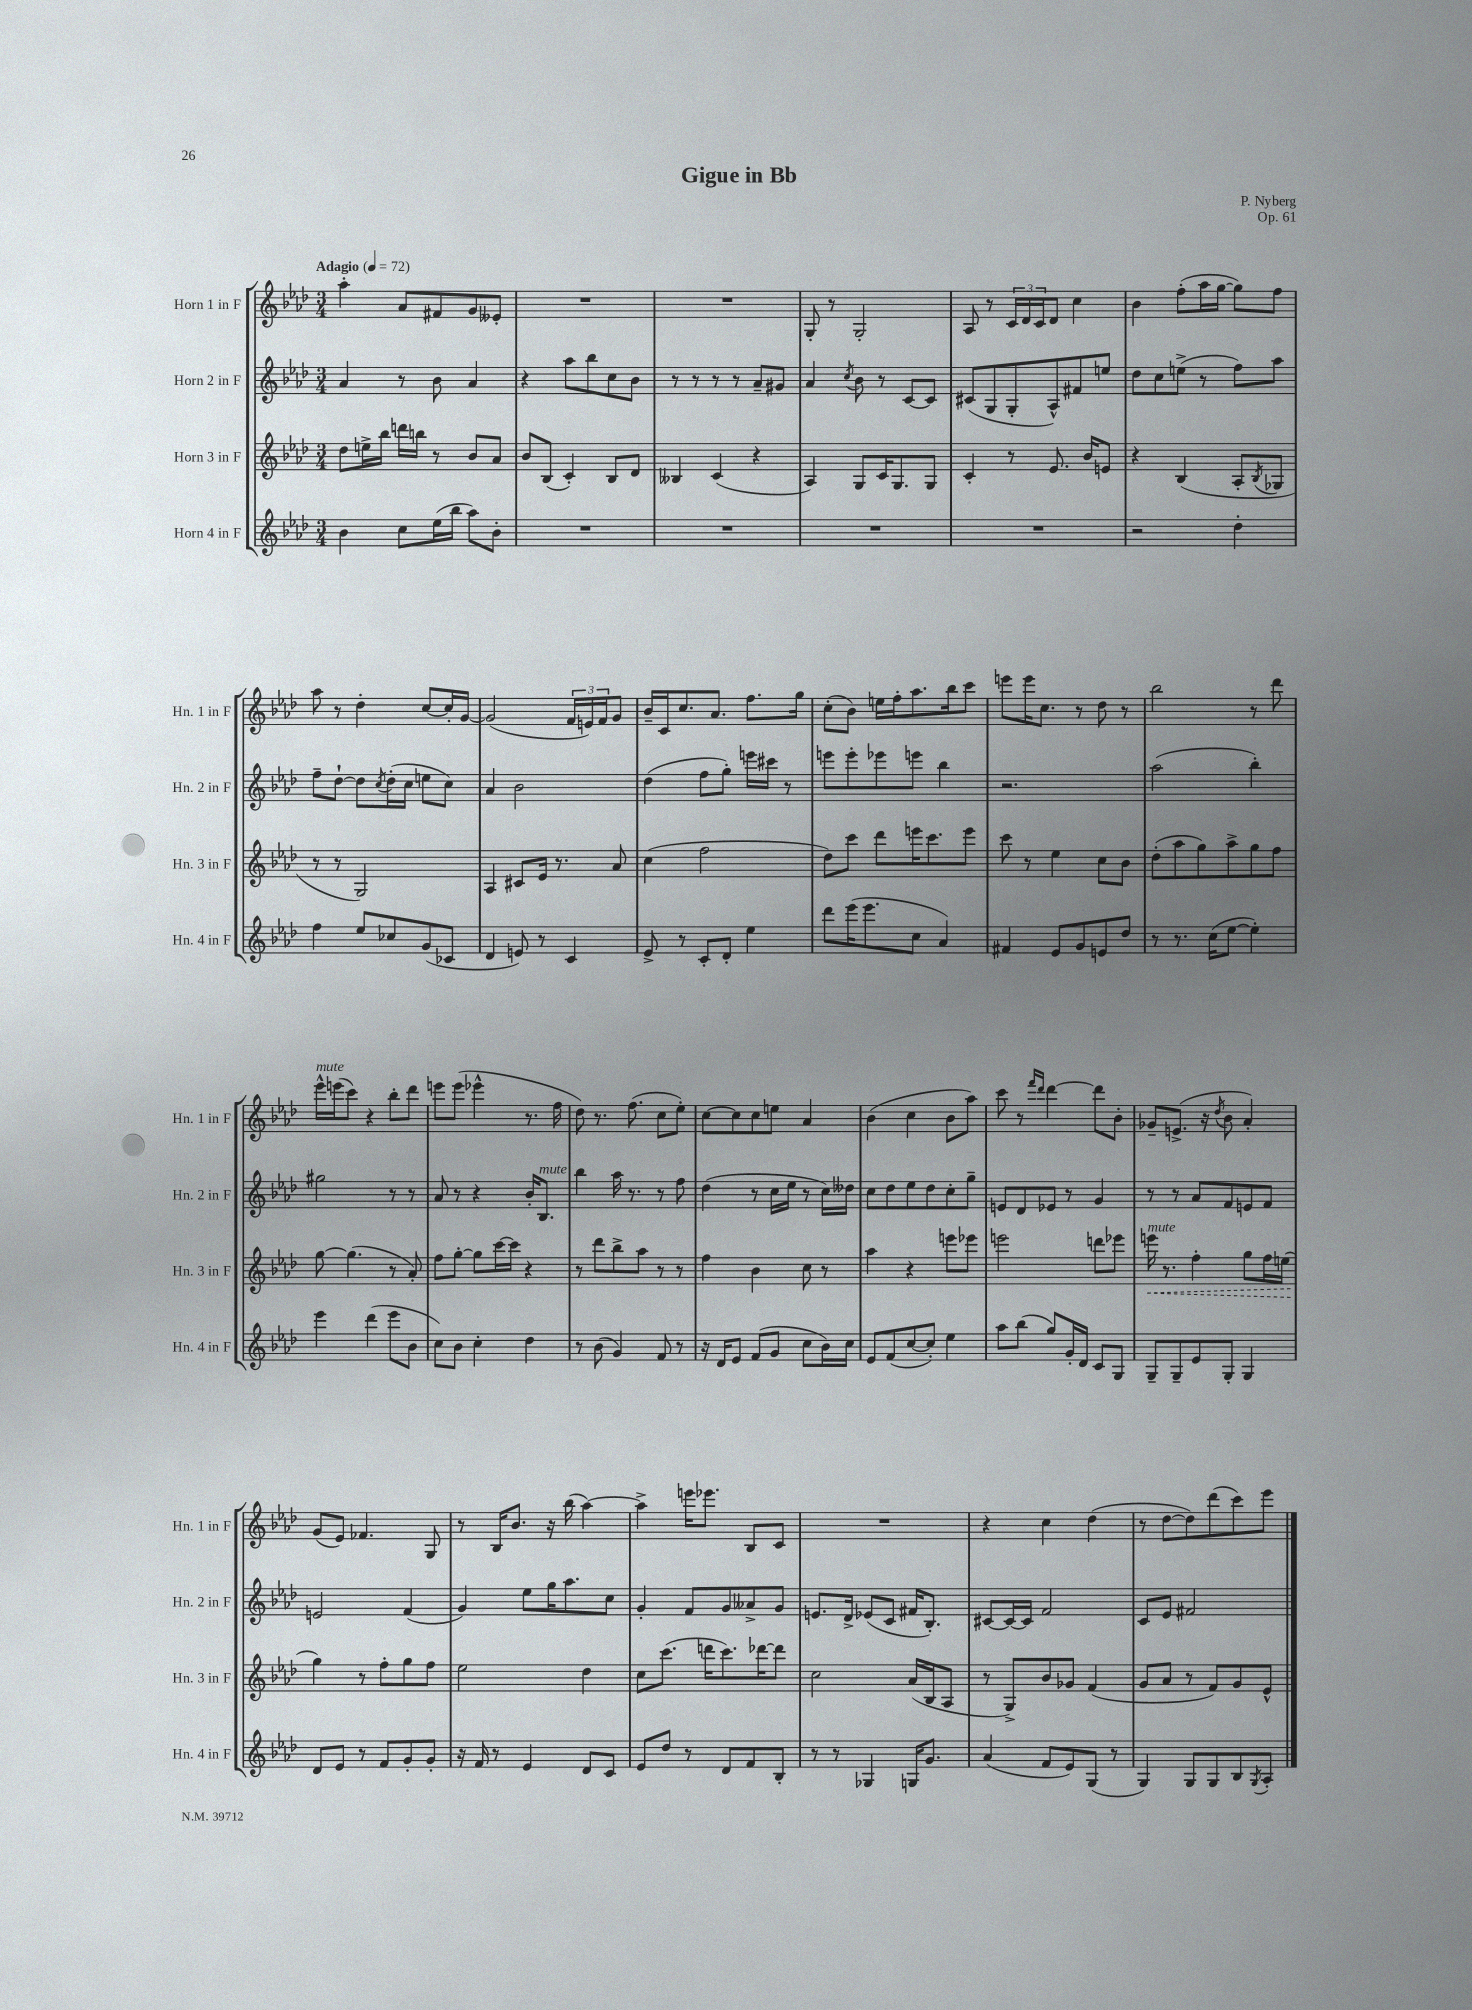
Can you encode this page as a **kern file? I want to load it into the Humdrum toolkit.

**kern	**kern	**kern	**kern
*staff4	*staff3	*staff2	*staff1
*clefG2	*clefG2	*clefG2	*clefG2
*k[b-e-a-d-]	*k[b-e-a-d-]	*k[b-e-a-d-]	*k[b-e-a-d-]
*M3/4	*M3/4	*M3/4	*M3/4
*MM72	*MM72	*MM72	*MM72
4b-\	8dd-\L	4a-/	4aa-'\
.	16ee^\L	.	.
.	16bb-\JJ	.	.
8cc\L	16ddd\LL	8r	8a-/L
.	16bb\JJ	.	.
(16ee-\L	8r	8b-\	8f#/
16bb-\JJ	.	.	.
8aa-\L)	8b-/L	4a-/	8g/
8b-'\J	8a-/J	.	8e--'/J
=	=	=	=
2.r	8b-/L	4r	2.r
.	(8B-/J	.	.
.	4c'/)	8aa-\L	.
.	.	8bb-\	.
.	8B-/L	8cc\	.
.	8d-/J	8b-\J	.
=	=	=	=
2.r	4B--/	8r	2.r
.	.	8r	.
.	(4c/	8r	.
.	.	8r	.
.	4r	8a-~/L	.
.	.	8g#/J	.
=	=	=	=
2.r	4A-/)	4a-/	8G'/
.	.	.	8r
.	.	8qcc/	.
.	8G/L	8b-\	2G'/
.	16c/K	8r	.
.	8.G/	.	.
.	.	[8c/L	.
.	8G/J	8c/]J	.
=	=	=	=
2.r	4c'/	(8c#/L	8A-/
.	.	8G/	8r
.	8r	8G'/	24c/LL
.	.	.	24d-/
.	.	.	24c/J
.	8.e-/	8A-^^/)	8d-/J
.	.	8f#/	4cc\
.	16b-/LK	.	.
.	8e/J	8ee/J	.
=	=	=	=
2r	4r	8dd-\L	4b-\
.	.	8cc\	.
.	(4B-/	(8ee^\J	(8ff'\L
.	.	8r	16aa-\L
.	.	.	[16gg\JJ
4dd-'\	8A-'/L	8ff\L)	8gg\]L)
.	8qB-/	.	.
.	8G-/J	8aa-\J	8ff\J
=	=	=	=
4ff\	8r	8ff~\L	8aa-\
.	8r	[8dd-`\J	8r
8ee-/L	2G/)	8dd-\]L	4dd-'\
.	.	8qcc/	.
8cc-/	.	(16dd-'\L	.
.	.	16cc\JJ	.
(8g/	.	8ee\L	[8cc/L
8c-/J	.	8cc\J)	16cc'/]L
.	.	.	[16g/JJ
=	=	=	=
4d-/	4A-/	4a-/	(2g/]
8e/)	8c#/L	2b-\	.
8r	16e-/Jk	.	.
.	8.r	.	.
4c/	.	.	24f/LL
.	.	.	24e/)
.	.	.	24f/J
.	8a-/	.	8g/J
=	=	=	=
8e-^/	(4cc\	(4dd-\	16b-~/LL
.	.	.	16c/J
8r	.	.	8.cc/
8c'/L	2ff\	8ff\L	.
.	.	.	8.a-/J
8d-'/J	.	8gg'\J)	.
4ee-\	.	16eee\LL	8.ff\L
.	.	16ccc#\JJ	.
.	.	8r	.
.	.	.	16gg\Jk
=	=	=	=
8ddd-\L	8dd-\L)	8eee\L	(8cc'\L
(16eee-\K	8ccc\J	8eee'\	8b-\J)
8.eee-\	.	.	.
.	8ddd-\L	8eee-\	16ee\LL
.	.	.	16ff'\J
8cc\J	16eee\K	8eee\J	8.aa-\
.	8.ccc\	.	.
4a-/)	.	4bb-\	.
.	.	.	16bb-\k
.	8eee\J	.	8ccc\J
=	=	=	=
4f#/	8ccc\	2.r	8eee\L
.	8r	.	16eee\K
.	.	.	8.cc\J
8e-/L	4ee-\	.	.
8g/	.	.	8r
8e/	8cc\L	.	8dd-\
8dd-/J	8b-\J	.	8r
=	=	=	=
8r	(8dd-'\L	(2aa-\	2bb-\
8.r	8aa-\	.	.
.	8gg\)	.	.
(16cc\LK	.	.	.
[8ee-\J	8aa-^\	.	.
4ee-'\])	8gg\	4bb-'\)	8r
.	8ff\J	.	8ddd-\
=	=	=	=
4eee-\	[8gg\	2gg#\	16eee-^^\LL
.	.	.	(16eee\J
.	(4.gg\]	.	8ccc\J)
(4ddd-\	.	.	4r
8eee-\L	8r	8r	8bb-'\L
8b-\J	8a-'/)	8r	8ddd-\J
=	=	=	=
8cc\L)	8ff\L	8a-/	8eee\L
8b-\J	[8gg'\J	8r	(8eee\J
4cc'\	8gg\]L	4r	4eee-^^\
.	[16ccc\L	.	.
.	16ccc\]JJ	.	.
4dd-\	4r	16b-'/LK	8.r
.	.	8.B-/J	.
.	.	.	16ff\
=	=	=	=
8r	8r	4bb-\	8dd-\)
(8b-\	8ddd-\L	.	8.r
4g/)	8bb-^\	16aa-\	.
.	.	8.r	(8.ff\
.	8aa-\J	.	.
8f/	8r	8r	8cc\L
8r	8r	8ff\	8ee-'\J)
=	=	=	=
16r	4ff\	(4dd-\	[8cc\L
16d-/LK	.	.	.
8e-/J	.	.	8cc\]
(8f/L	4b-\	8r	8cc\
8g/J	.	16cc\LL	8ee\J
.	.	16ee-\JJ	.
8cc\L	8cc\	8r	4a-/
16b-\L)	8r	16cc\LL)	.
16cc\JJ	.	16dd--\JJ	.
=	=	=	=
8e-/L	4aa-\	8cc\L	(4b-\
(8f/	.	8dd-\	.
[8cc/	4r	8ee-\	4cc\
8cc'/]J)	.	8dd-\	.
4ee-\	8eee\L	8cc'\	8b-\L
.	8eee-\J	8gg~\J	8aa-\J)
=	=	=	=
8aa-\L	2eee\	8e/L	8ccc\
(8bb-\J	.	8d-/	8r
.	.	.	16qqfff/LL
.	.	.	16qqddd-/JJ
8gg/L)	.	8e-/J	[4ddd-\
16g'/L	.	8r	.
16d-/JJ	.	.	.
8c/L	8ddd\L	4g/	8ddd-\]L
8G/J	8eee-\J	.	8b-'\J
=	=	=	=
8G~/L	16eee\	8r	8g-~/L
.	8.r	.	.
8G~/	.	8r	(8.e^/J
8e-/	4ff'\	8a-/L	.
.	.	.	16r
.	.	.	8qdd-/
8G'/J	.	8f/	8b-\
4G/	8gg\L	8e/	4a-'/)
.	16ff\L	8f/J	.
.	(16ee\JJ	.	.
=	=	=	=
8d-/L	4gg\)	2e/	(8g/L
8e-/J	.	.	8e-/J)
8r	8r	.	4.f-/
8f/L	8ff'\L	.	.
8g'/	8gg\	(4f/	.
8g'/J	8ff\J	.	8G/
=	=	=	=
16r	2ee-\	4g/)	8r
16f/	.	.	.
8r	.	.	16B-/LK
.	.	.	8.b-/J
4e-/	.	8ee-\L	.
.	.	16gg\K	16r
.	.	8.aa-\	(16bb-\
8d-/L	4dd-\	.	[4aa-\)
8c/J	.	8cc\J	.
=	=	=	=
8e-/L	8cc\L	4g'/	4aa-^\]
8dd-/J	(8.ccc\J	.	.
8r	.	8f/L	16eee\LK
.	16ddd\LK	.	8.eee-\J
8d-/L	8.ccc\)	8g/	.
8f/	.	8a--^/	8B-/L
.	[16ddd-\K	.	.
8B-'/J	8ddd-\]J	8g/J	8c/J
=	=	=	=
8r	2cc\	8.e/L	2.r
8r	.	.	.
.	.	16d-^/Jk	.
4G-/	.	(8e-/L	.
.	.	8c/J	.
16G/LK	(16a-/LL	16f#/LK	.
8.g/J	16B-/J	8.B-'/J)	.
.	8A-/J	.	.
=	=	=	=
(4a-/	8r	[8c#/L	4r
.	8G^/L)	16c#/_L	.
.	.	16c#/]JJ	.
8f/L	8b-/	2f/	4cc\
8e-/)	8g-/J	.	.
(8G/J	(4f/	.	(4dd-\
8r	.	.	.
=	=	=	=
4G/)	8g/L	8c/L	8r
.	8a-/J	8e-/J	[8dd-\L
8G/L	8r	2f#/	8dd-\])
8G/	8f/L)	.	(8ddd-\
8B-/	8g/	.	8ccc\)
8qG/	.	.	.
8A-'/J	8e-^^/J	.	8eee-\J
==	==	==	==
*-	*-	*-	*-
